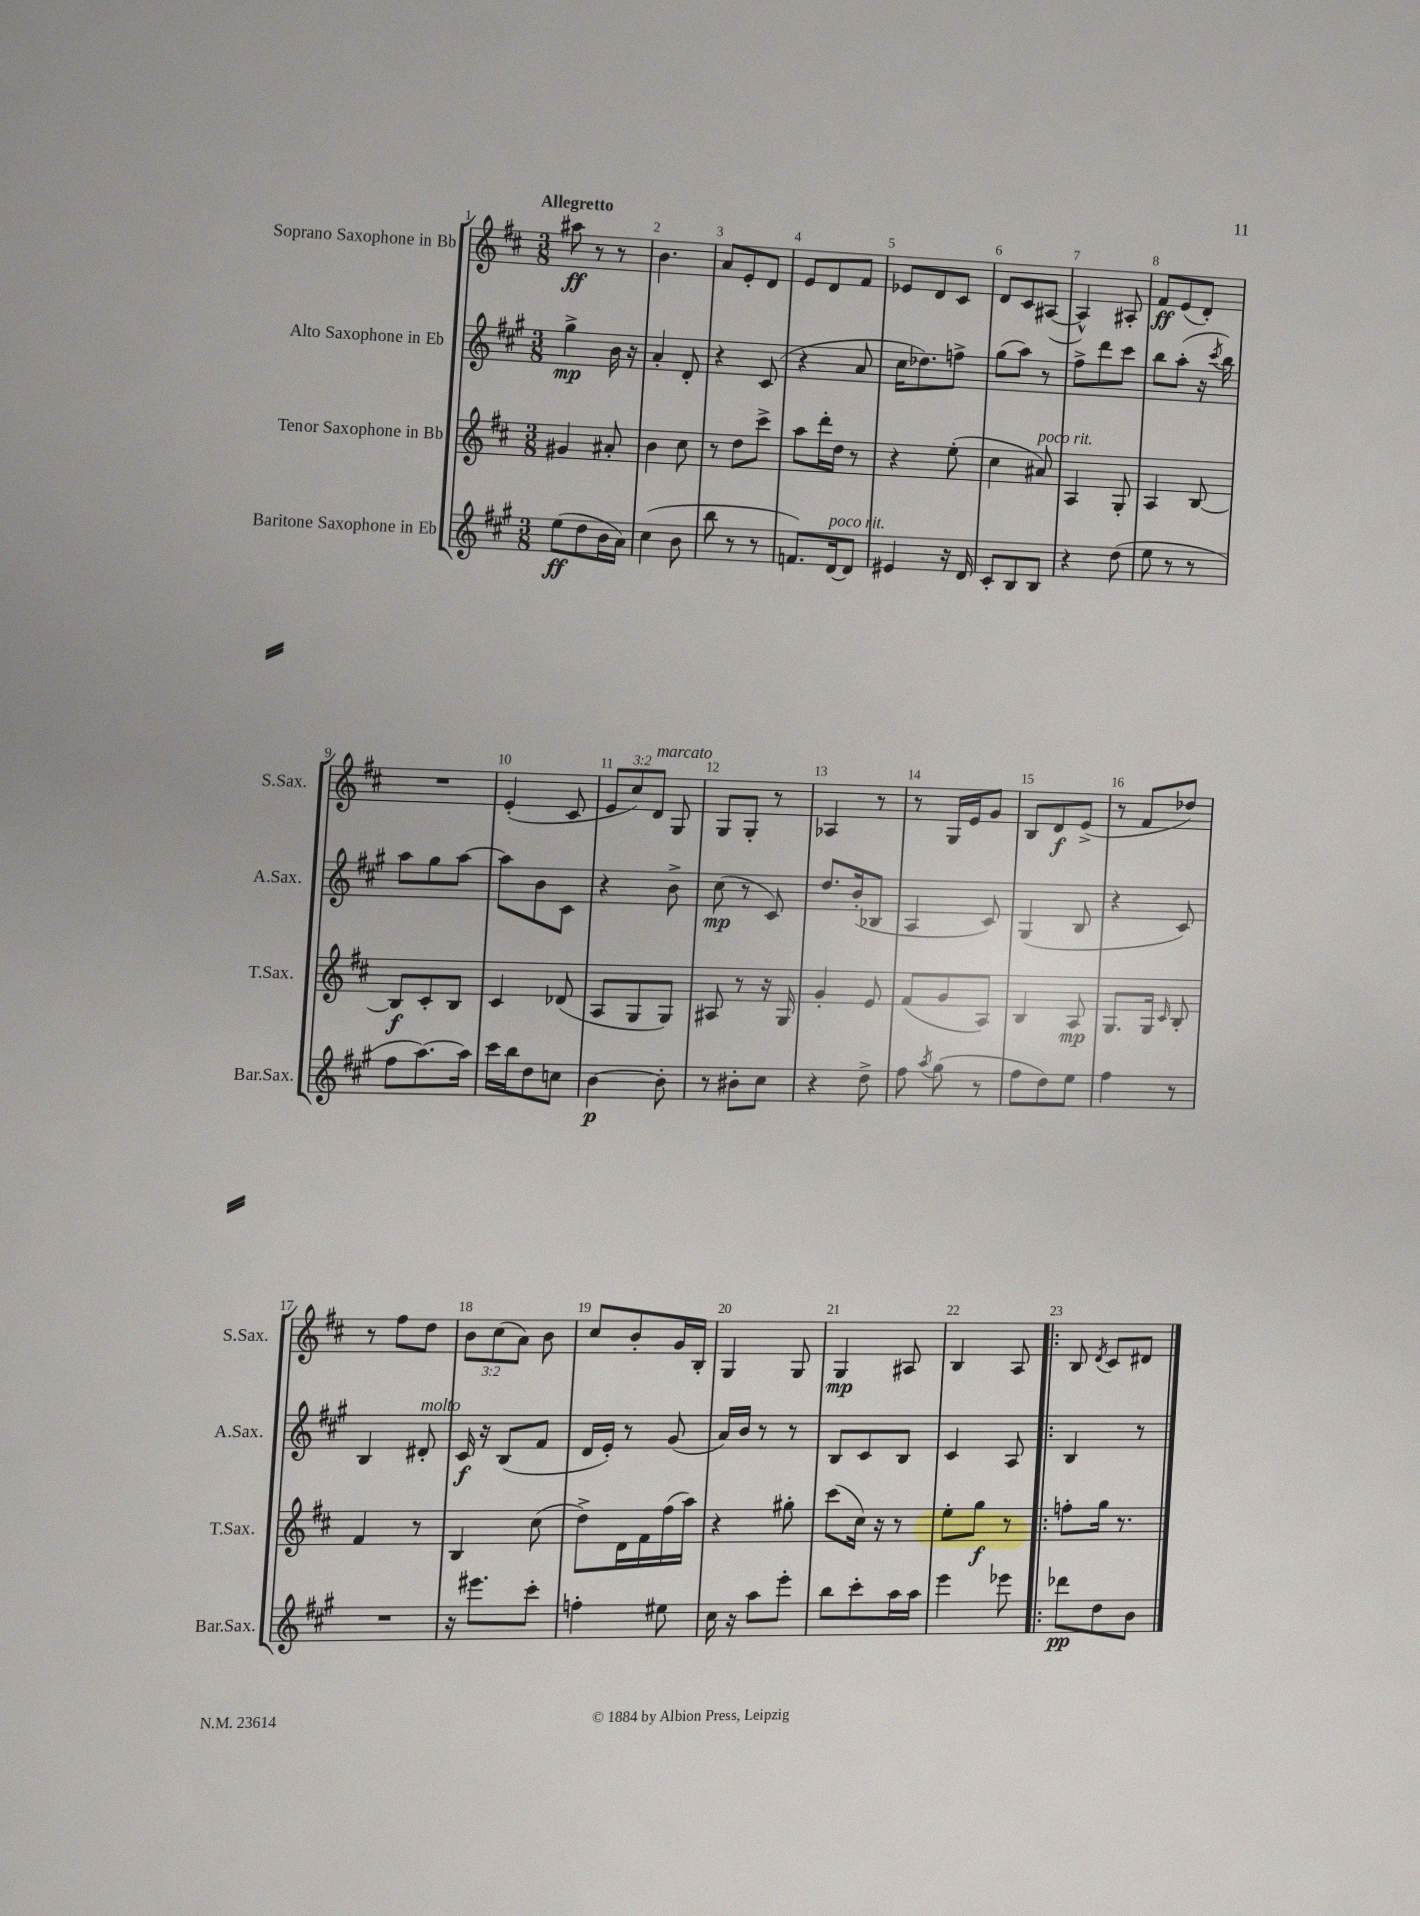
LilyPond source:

<<
\new StaffGroup <<
\new Staff = "s0" \with { instrumentName = "Soprano Saxophone in Bb" shortInstrumentName = "S.Sax." } {
    \clef treble \key d \major \numericTimeSignature \time 3/8 \override Staff.TupletNumber.text = #tuplet-number::calc-fraction-text \tempo "Allegretto"
    \autoBeamOff ais''8\ff r8 r8 |
    b'4. |
    a'8[ e'8-. d'8] |
    e'8[ d'8 fis'8] |
    ees'8[ d'8 cis'8] |
    d'8[ cis'8 ais8]~( |
    ais4-^) ais8-. |
    fis'8[\ff e'8( d'8]-.) |
    R4. |
    e'4-.( cis'8 |
    \tuplet 3/2 { e'8[ cis''8) d'8]^\markup { \italic "marcato" } } g8 |
    g8[ g8]-. r8 |
    aes4 r8 |
    r8 g16[ e'16 g'8] |
    b8[ d'8\f e'8]->( |
    r8 fis'8[ des''8]) |
    r8 fis''8[ d''8] |
    \tuplet 3/2 { b'8[ cis''8( a'8]) } b'8 |
    cis''8[ b'8-. g'16 b16]-. |
    g4 g8 |
    g4\mp ais8 |
    b4 a8 |
    \bar ".|:" b8 \acciaccatura { d'8 } cis'8[ dis'8] \bar "|." |
}
\new Staff = "s1" \with { instrumentName = "Alto Saxophone in Eb" shortInstrumentName = "A.Sax." } {
    \clef treble \key a \major \numericTimeSignature \time 3/8
    \autoBeamOff gis''4->\mp b'16 r16 |
    a'4-. d'8-. |
    r4 cis'8( |
    r4 a'8 |
    cis''16[ des''8.) f''8]-> |
    gis''8[( a''8]) r8 |
    fis''8[-> d'''8 cis'''8] |
    b''8[ a''8]-.( r16 \acciaccatura { cis'''8 } b''16) |
    a''8[ gis''8 a''8]~ |
    a''8[ b'8 cis'8] |
    r4 b'8-> |
    cis''8\mp( r8 cis'8) |
    d''8.[ b'16-.( bes8] |
    a4 cis'8) |
    gis4( b8 |
    r4 cis'8) |
    b4 dis'8-.^\markup { \italic "molto" } |
    cis'16\f r16 b8[( fis'8] |
    d'16[ e'16]-.) r8 gis'8( |
    a'16[) b'16] r8 r8 |
    b8[ cis'8 b8] |
    cis'4 a8 |
    \bar ".|:" b4 r8 \bar "|." |
}
\new Staff = "s2" \with { instrumentName = "Tenor Saxophone in Bb" shortInstrumentName = "T.Sax." } {
    \clef treble \key d \major \numericTimeSignature \time 3/8
    \autoBeamOff gis'4 ais'8-. |
    b'4 cis''8 |
    r8 d''8[ cis'''8]-> |
    a''8[ d'''16-. d''16] r8 |
    r4 e''8-.( |
    cis''4 ais'8^\markup { \italic "poco rit." }) |
    a4 g8-. |
    a4 b8~ |
    b8[\f cis'8-. b8] |
    cis'4 des'8( |
    a8[ g8 g8]) |
    ais8 r8 r16 g16 |
    g'4-. e'8 |
    fis'8[( g'8 a8]) |
    b4 a8\mp |
    g8.[ g16] \grace { cis'16 } b8-. |
    fis'4 r8 |
    b4 cis''8( |
    d''8[->) d'16 fis'16 fis''16( a''16]) |
    r4 gis''8-. |
    cis'''8[( cis''16]) r16 r8 |
    e''8[-. g''8]\f r8 |
    \bar ".|:" f''8[-. g''16] r8. \bar "|." |
}
\new Staff = "s3" \with { instrumentName = "Baritone Saxophone in Eb" shortInstrumentName = "Bar.Sax." } {
    \clef treble \key a \major \numericTimeSignature \time 3/8
    \autoBeamOff e''8[\ff( d''8 b'16 a'16]) |
    cis''4( b'8 |
    b''8 r8 r8 |
    f'8.[) d'16~^\markup { \italic "poco rit." } d'8] |
    eis'4 r16 d'16 |
    cis'8[-. b8 b8] |
    r4 d''8( |
    e''8 r8 r8 |
    fis''8[ a''8.~) a''16] |
    cis'''16[ b''16 d''8 c''8] |
    b'4~\p b'8-. |
    r8 bis'8[-. cis''8] |
    r4 d''8-> |
    fis''8 \acciaccatura { a''8 } gis''8( r8 |
    fis''8[ d''8) e''8] |
    fis''4 r8 |
    R4. |
    r16 eis'''8.[ cis'''8]-. |
    f''4-. eis''8 |
    cis''16 r16 a''8[ e'''8]-. |
    b''8[ cis'''8-. a''16 a''16] |
    e'''4 ees'''8 |
    \bar ".|:" des'''8[\pp d''8 b'8] \bar "|." |
}
>>
>>
\layout { \context { \Score \override BarNumber.break-visibility = ##(#f #t #t) barNumberVisibility = #all-bar-numbers-visible } }
